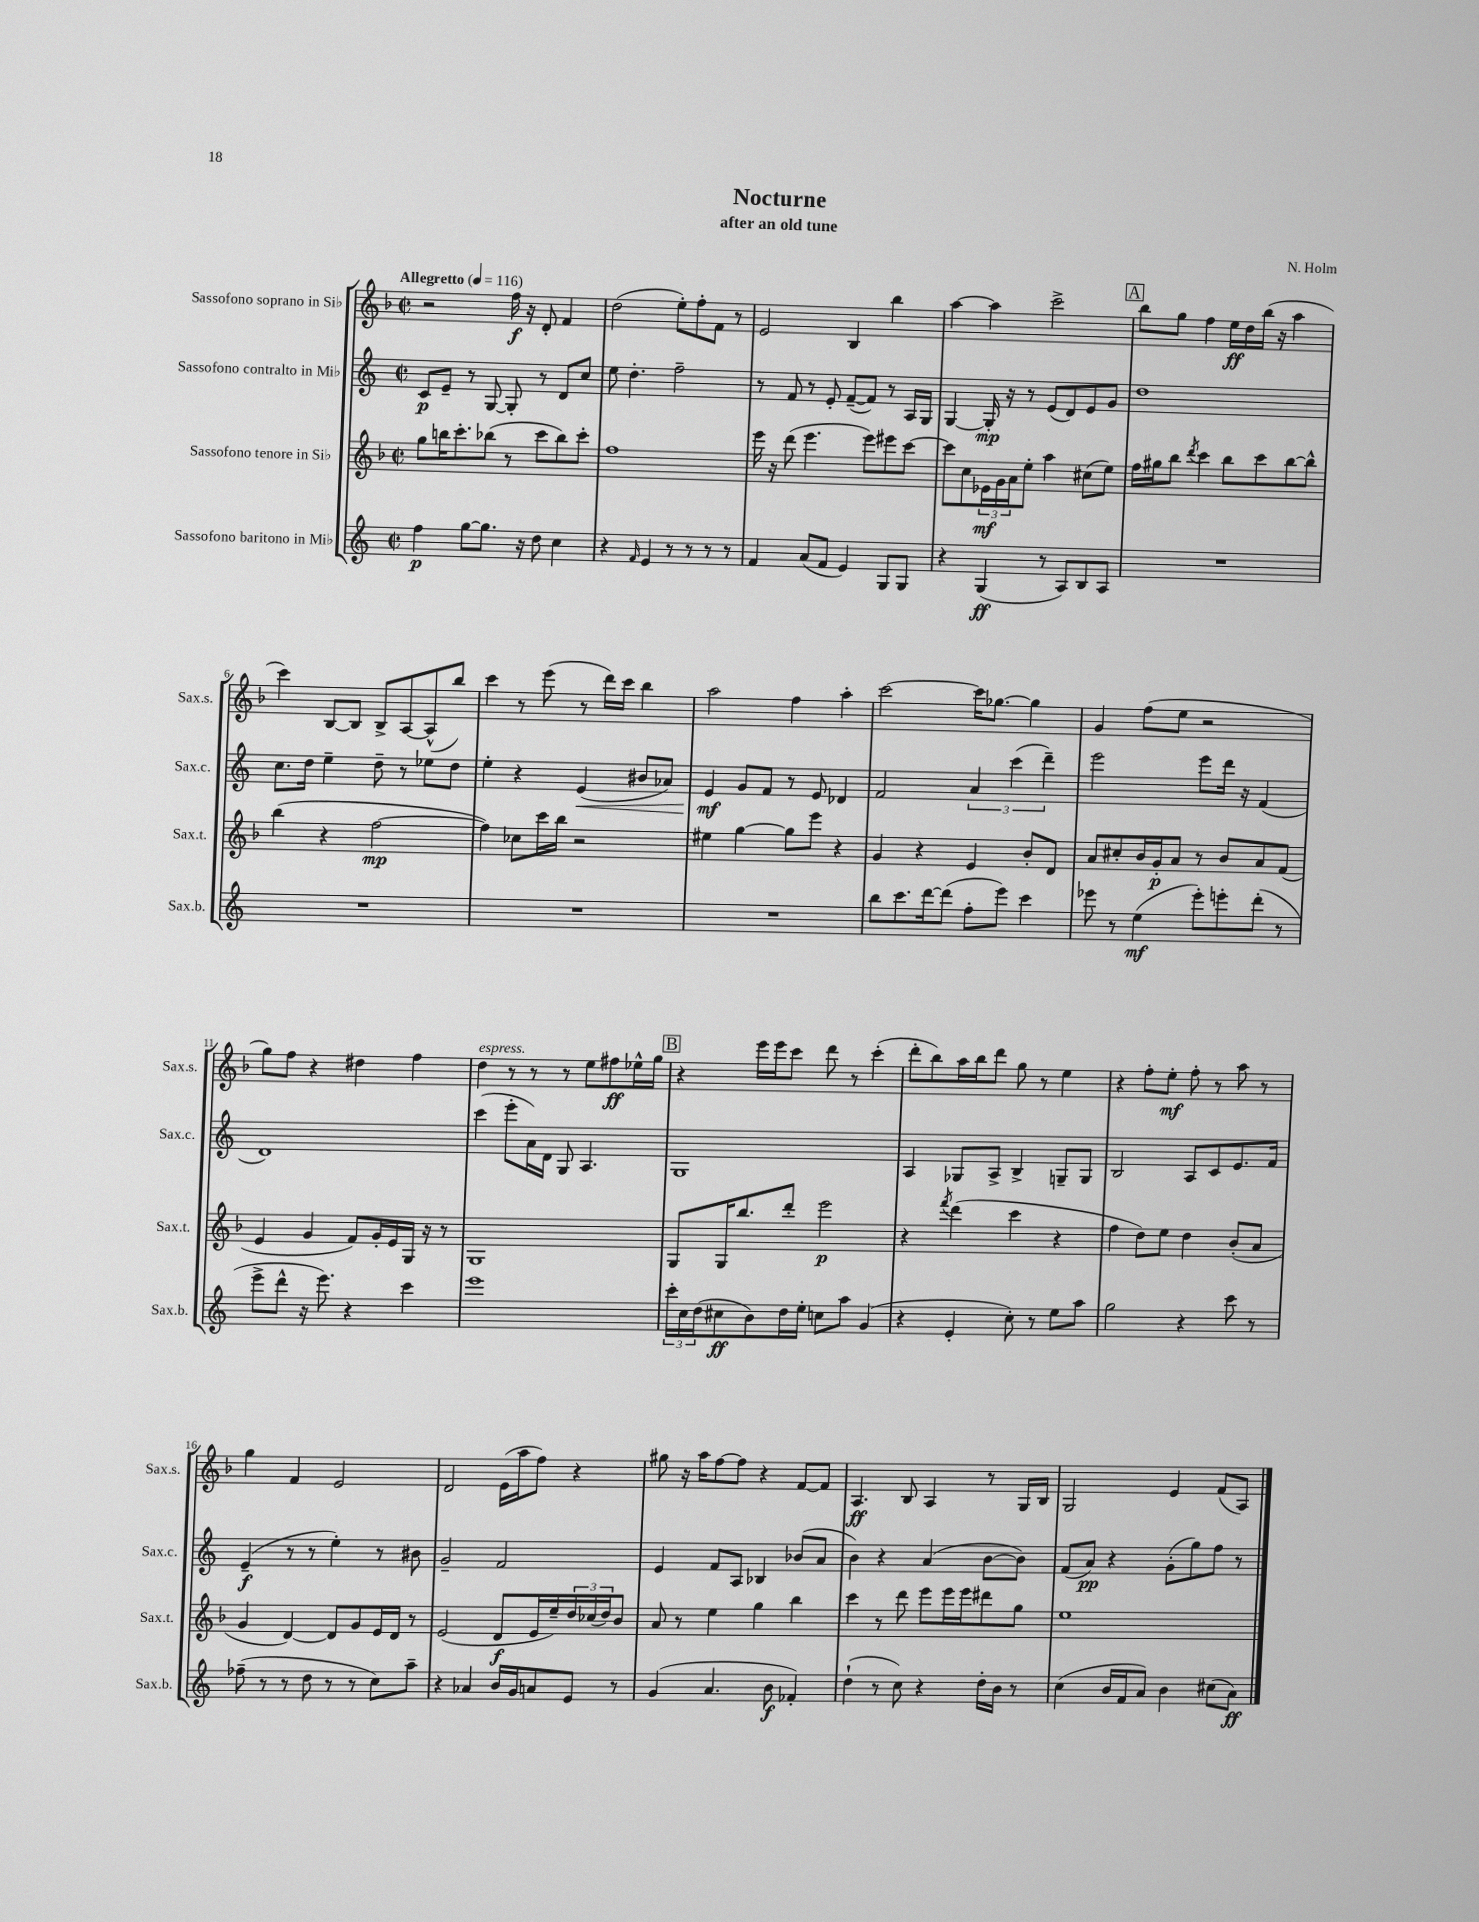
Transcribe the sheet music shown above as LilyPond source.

\header { title = "Nocturne" composer = "N. Holm" subtitle = "after an old tune" }
<<
\new StaffGroup <<
\new Staff = "s0" \with { instrumentName = "Sassofono soprano in Sib" shortInstrumentName = "Sax.s." } {
    \clef treble \key f \major \defaultTimeSignature \time 2/2 \tempo "Allegretto" 4 = 116
    r2 f''16\f r16 d'8-. f'4 |
    d''2( e''8-.) f''8-. f'8 r8 |
    e'2 bes4 bes''4 |
    a''4~ a''4 c'''2-> |
    \mark \markup { \box "A" } bes''8 g''8 f''4 e''16\ff d''16 bes''16( r16 a''4 |
    c'''4) bes8~ bes8 bes8-> a8~ a8-^( bes''8) |
    c'''4 r8 e'''8( r8 d'''16) c'''16 bes''4 |
    a''2 f''4 a''4-. |
    c'''2~ c'''16 ges''8.~ ges''4 |
    g'4 f''8( e''8 r2 |
    g''8) f''8 r4 dis''4 f''4 |
    d''4^\markup { \italic "espress." } r8 r8 r8 e''8 fis''8\ff ees''16-^ g''16 |
    \mark \markup { \box "B" } r4 e'''16 e'''16 c'''8 d'''8 r8 c'''4-.( |
    d'''8-. bes''8) a''16 bes''16 d'''8 g''8 r8 e''4 |
    r4 f''8-. e''8-.\mf f''8-. r8 a''8 r8 |
    g''4 f'4 e'2 |
    d'2 e'16( a''16 f''8) r4 |
    gis''8 r16 a''16 f''8~ f''8 r4 f'8~ f'8 |
    a4.\ff bes8 a4 r8 g16 bes16 |
    g2 e'4 f'8( a8) \bar "|." |
}
\new Staff = "s1" \with { instrumentName = "Sassofono contralto in Mib" shortInstrumentName = "Sax.c." } {
    \clef treble \key c \major \defaultTimeSignature \time 2/2
    c'8\p e'8-- r8 g8~ g8-. r8 d'8 c''8 |
    e''8 d''4.-. f''2-- |
    r8 f'8 r8 e'8-. f'8~--( f'8) r8 a16 g16 |
    g4~ g16-.\mp r16 r8 e'8( d'8) e'8 g'8 |
    \mark \markup { \box "A" } d''1 |
    c''8. d''16 e''4-- d''8-- r8 ees''8 d''8 |
    e''4-. r4 e'4\<( bis'8 aes'8) |
    e'4\mf\! g'8 f'8 r8 e'8 des'4 |
    f'2 \tuplet 3/2 { a'4 c'''4( d'''4--) } |
    e'''2 e'''8 d'''16 r16 f'4( |
    d'1) |
    c'''4( e'''8-. a'16) d'16 g8 a4. |
    \mark \markup { \box "B" } g1 |
    a4 ges8 a8-> b4-> g8-- g8 |
    b2 a8 c'8 e'8. f'16 |
    e'4--\f( r8 r8 e''4-.) r8 bis'8 |
    g'2-- f'2 |
    e'4 f'8 a8 bes4 bes'8( a'8 |
    b'4) r4 a'4( b'8~ b'8) |
    f'8( a'8\pp) r4 g'8-.( g''8) f''8 r8 \bar "|." |
}
\new Staff = "s2" \with { instrumentName = "Sassofono tenore in Sib" shortInstrumentName = "Sax.t." } {
    \clef treble \key f \major \defaultTimeSignature \time 2/2
    g''8 b''16 c'''8.-. bes''8( r8 c'''8 bes''8) c'''8-. |
    f''1 |
    e'''16 r16 d'''8( e'''4. e'''8) eis'''8 c'''8~ |
    c'''8 c''8 \tuplet 3/2 { ees'16\mf g'16 a'16 } e''8-. a''4 cis''8( e''8) |
    \mark \markup { \box "A" } f''16 gis''16 bes''8 \acciaccatura { d'''8 } c'''4 bes''8 c'''8 bes''8~ bes''8-^ |
    bes''4( r4 f''2~\mp |
    f''4) ces''8 c'''16 bes''16 r2 |
    eis''4 g''4~ g''8 e'''8 r4 |
    g'4 r4 e'4 bes'8-. d'8 |
    a'8 cis''8-. bes'16 g'16-.\p a'8 r8 bes'8 a'8 f'8( |
    e'4 g'4 f'8) g'16-. e'16 g16 r16 r8 |
    g1 |
    \mark \markup { \box "B" } g8 g16 bes''8. d'''8-. e'''2\p |
    r4 \acciaccatura { f'''8 } d'''4( c'''4 r4 |
    f''4 d''8) e''8 d''4 bes'8-.( a'8 |
    g'4 d'4~) d'8 g'8 e'16 d'16 r8 |
    e'2( d'8\f e'16 e''16--) \tuplet 3/2 { d''16 ces''16( d''16) } bes'8 |
    a'8 r8 e''4 g''4 bes''4 |
    c'''4 r8 d'''8 e'''8 e'''16 e'''16 dis'''8 g''8 |
    e''1 \bar "|." |
}
\new Staff = "s3" \with { instrumentName = "Sassofono baritono in Mib" shortInstrumentName = "Sax.b." } {
    \clef treble \key c \major \defaultTimeSignature \time 2/2
    f''4\p g''8~ g''8. r16 d''8 c''4 |
    r4 \grace { f'16 } e'4 r8 r8 r8 r8 |
    f'4 a'8( f'8 e'4) g8 g8 |
    r4 g4\ff( r8 a8) b8 a8 |
    \mark \markup { \box "A" } R1 |
    R1 |
    R1 |
    R1 |
    b''8 c'''8. d'''16~ d'''8( f''8-. e'''8) c'''4 |
    ees'''8 r8 e''4\mf( ees'''8-.) e'''8-. d'''8-.( r8 |
    e'''8-> d'''8-^ r16 e'''8.) r4 c'''4 |
    e'''1 |
    \mark \markup { \box "B" } \tuplet 3/2 { c'''16-. c''16 d''16( } cis''8\ff b'8) d''16 e''16-. c''8 a''8 g'4( |
    r4 e'4-. c''8-.) r8 e''8 a''8 |
    g''2 r4 c'''8 r8 |
    fes''8--( r8 r8 d''8 r8 r8 c''8) a''8-- |
    r4 aes'4 b'16 g'16 a'8 e'8 r8 |
    g'4( a'4. b'8\f fes'4-.) |
    d''4-!( r8 c''8) r4 d''16-. b'16 r8 |
    c''4( b'16 f'16 a'8) b'4 cis''8( a'8\ff) \bar "|." |
}
>>
>>
